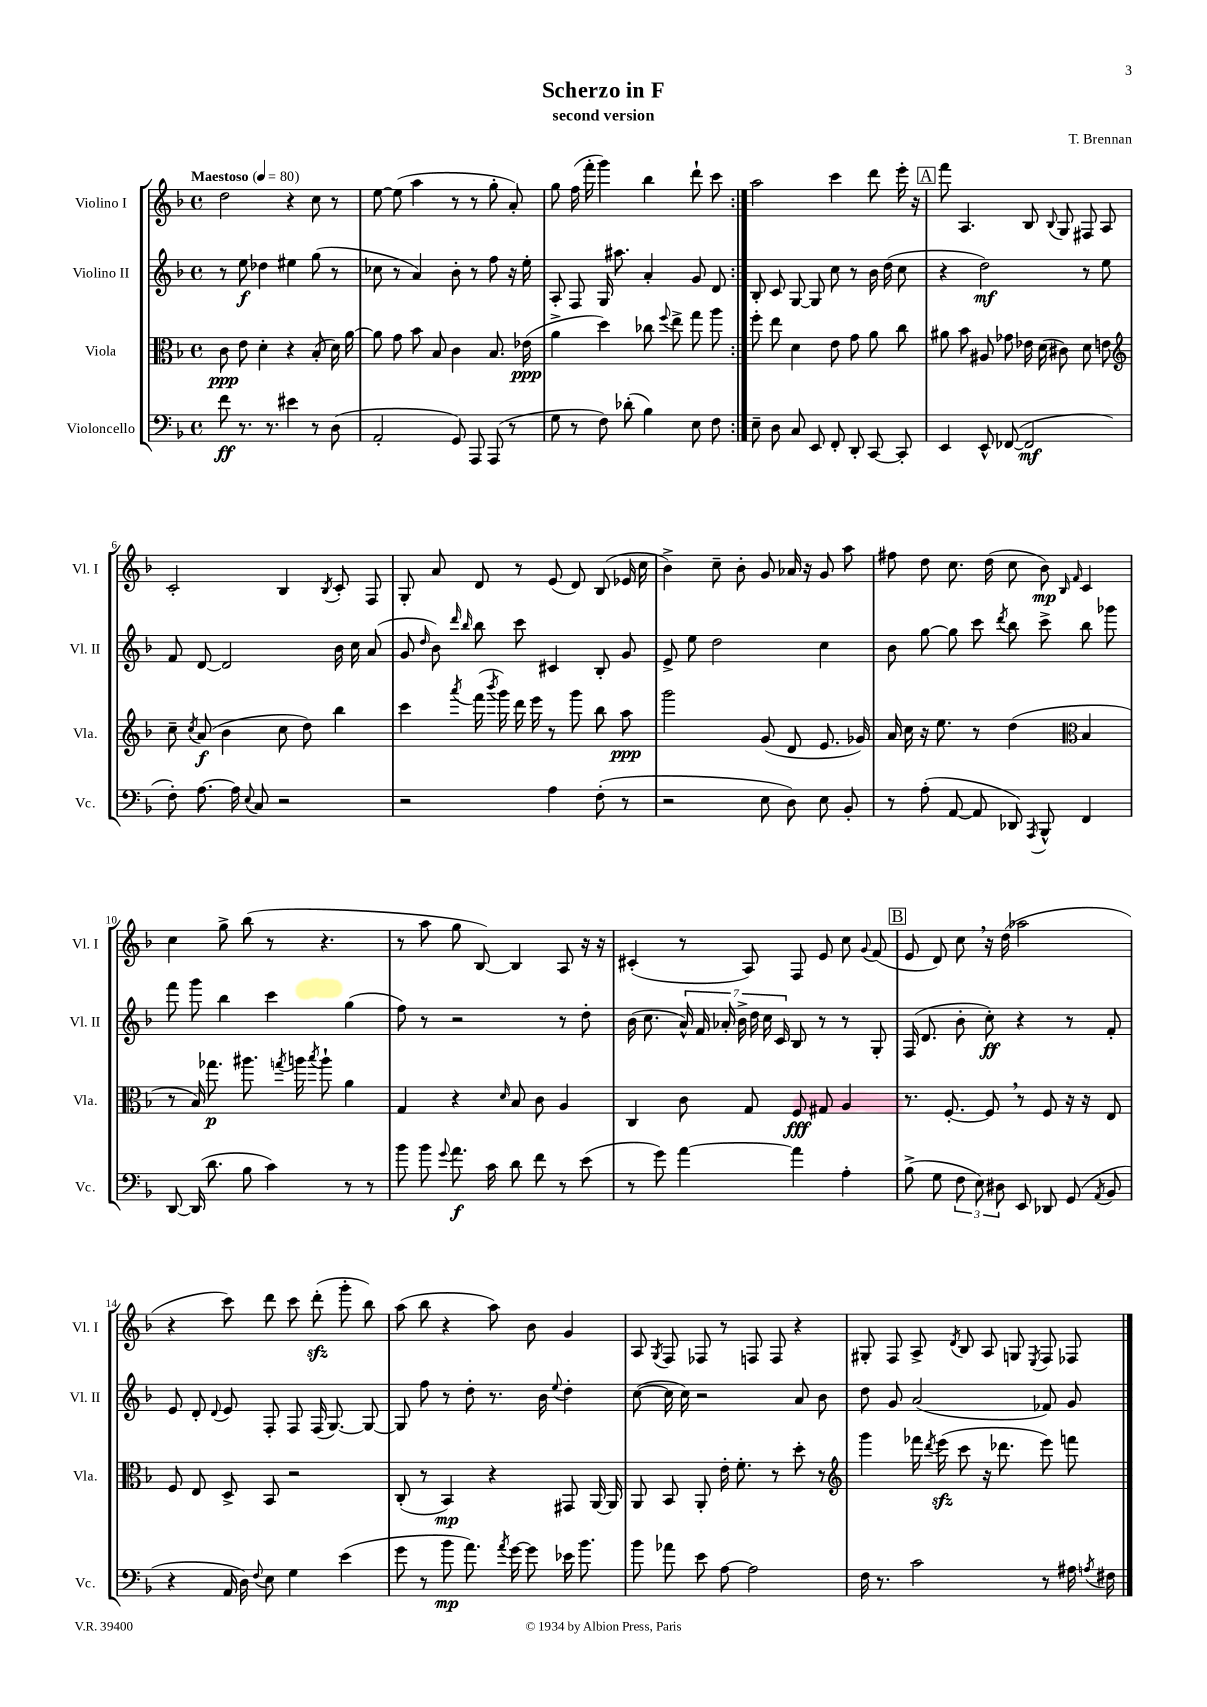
\header { title = "Scherzo in F" composer = "T. Brennan" subtitle = "second version" }
<<
\new StaffGroup <<
\new Staff = "s0" \with { instrumentName = "Violino I" shortInstrumentName = "Vl. I" } {
    \clef treble \key f \major \defaultTimeSignature \time 4/4 \tempo "Maestoso" 4 = 80
    \autoBeamOff \repeat volta 2 { d''2 r4 c''8 r8 |
    e''8~ e''8( a''4 r8 r8 g''8-. a'8-.) |
    g''8 f''16( f'''16-. g'''4) bes''4 d'''8-! c'''8 | }
    a''2 c'''4 d'''8 e'''16-. r16 |
    \mark \markup { \box "A" } f'''8 a4. bes8 \appoggiatura { bes8 } g8 fis8 a8 |
    c'2-. bes4 \acciaccatura { bes8 } c'8-. f8 |
    g8-. a'8 d'8 r8 e'8( d'8) bes8( ees'16 c''16 |
    bes'4->) c''8-- bes'8-. g'8 aes'16 r16 g'8 a''8 |
    fis''8 d''8 c''8. d''16( c''8 bes'8\mp) \grace { bes16 f'16 } c'4 |
    c''4 g''8-> bes''8( r8 r4. |
    r8 a''8 g''8 bes8~) bes4 a8 r16 r16 |
    cis'4-.( r8 a8) f8 e'8 c''8 \appoggiatura { g'8 } f'8( |
    \mark \markup { \box "B" } e'8 d'8) c''8 \breathe r16 d''16( aes''2 |
    r4 c'''8) d'''8 c'''8 d'''8-.\sfz( g'''8-. bes''8) |
    a''8( bes''8 r4 a''8) bes'8 g'4 |
    a8 \acciaccatura { g8 } f8 fes8 r8 f8 f8 r4 |
    gis8-. f8 a8-> \acciaccatura { d'8 } bes8 a8 g8 \acciaccatura { e8 } f8 fes8 \bar "|." |
}
\new Staff = "s1" \with { instrumentName = "Violino II" shortInstrumentName = "Vl. II" } {
    \clef treble \key f \major \defaultTimeSignature \time 4/4
    \autoBeamOff \repeat volta 2 { r8 e''8\f des''4 eis''4 g''8( r8 |
    ces''8 r8 a'4) bes'8-. r8 f''8 r16 e''16-. |
    a8-. f8 g16 ais''8. a'4-. g'8 d'8 | }
    bes8-. c'8 g8~ g8 c''8 r8 bes'16 d''16( c''8 |
    \mark \markup { \box "A" } r4 d''2\mf) r8 e''8 |
    f'8 d'8~ d'2 bes'16 c''16 a'8( |
    g'8 \grace { d''16 } bes'8) \grace { d'''16 bes''16 } bes''8 c'''8 cis'4 bes8-. g'8 |
    e'8-> e''8 d''2 c''4 |
    bes'8 g''8~ g''8 c'''8 \acciaccatura { d'''8 } bes''8 c'''8-> bes''8 ges'''8 |
    f'''8 g'''8 bes''4 c'''4 g''4( |
    f''8) r8 r2 r8 d''8-. |
    bes'16( c''8. \tuplet 7/4 { a'16-^) f'16 aes'16-. bes'16-> d''16 c''16 c'16 } bes8 r8 r8 g8-. |
    \mark \markup { \box "B" } f16( d'8. bes'8-. c''8-.\ff) r4 r8 f'8-. |
    e'8 d'8-. \appoggiatura { d'8 } e'8 f8-. f8 f16( g8.~) g8~ |
    g8 f''8 r8 d''8-. r8. bes'16 \appoggiatura { e''8 } d''4-. |
    c''8~( c''16 c''16) r2 a'8 bes'8 |
    d''8 g'8 a'2( fes'8) g'8 \bar "|." |
}
\new Staff = "s2" \with { instrumentName = "Viola" shortInstrumentName = "Vla." } {
    \clef alto \key f \major \defaultTimeSignature \time 4/4
    \autoBeamOff \repeat volta 2 { c'8\ppp e'8 d'4-. r4 bes8-.( d'16) a'16~ |
    a'8 g'8 bes'8 bes8 c'4 bes8. ees'16\ppp( |
    a'4-> d''4) ces''8 \appoggiatura { f''8 } e''8-> g''8 a''8 | }
    f''8-. e''8 d'4 e'8 g'8 a'8 c''8 |
    \mark \markup { \box "A" } ais'8 bes'8 ais8 ges'8 ees'16 d'16( cis'8) d'8 e'8 |
    \clef treble c''8-- \acciaccatura { c''8 } a'8\f( bes'4 c''8 d''8) bes''4 |
    c'''4 \acciaccatura { a'''8 } f'''16( \acciaccatura { bes'''8 } g'''16) d'''16 e'''16 r8 g'''8 bes''8 a''8\ppp |
    g'''2 g'8( d'8 e'8. ges'16) |
    a'16 c''16 r16 e''8. r8 d''4( \clef alto bes4 |
    r8 bes16) ges''8.\p ais''8. \acciaccatura { g''8 } a''16 \acciaccatura { bes''8 } a''8-! a'4 |
    g4 r4 \grace { d'16 } bes8 c'8 a4 |
    c4 c'8 g8 f8\fff gis8 a4 |
    \mark \markup { \box "B" } r8. f8.~-. f8 \breathe r8 f8 r16 r16 e8 |
    f8 e8 d8-> bes,8 r2 |
    c8-.( r8 bes,4\mp) r4 gis,8 a,16~ a,16 |
    a,8 bes,8 a,8-. e'16-. f'8.-. r8 d''8-. r8 |
    \clef treble g'''4 fes'''16 \acciaccatura { d'''8 } e'''16\sfz( c'''8 r16 des'''8. e'''8) f'''8 \bar "|." |
}
\new Staff = "s3" \with { instrumentName = "Violoncello" shortInstrumentName = "Vc." } {
    \clef bass \key f \major \defaultTimeSignature \time 4/4
    \autoBeamOff \repeat volta 2 { f'8\ff r8. r8. eis'4 r8 d8( |
    a,2-. g,8) a,,8 a,,8( r8 |
    g8 r8 f8) des'8-.( bes4) e8 f8 | }
    e8-- d8 c8 e,8 f,8-. d,8-. c,8~ c,8-. |
    \mark \markup { \box "A" } e,4 e,8-^ fes,8~( fes,2\mf |
    f8-.) a8.~ a16 \appoggiatura { e8 } c8 r2 |
    r2 a4 f8-.( r8 |
    r2 e8 d8) e8 bes,8-. |
    r8 a8-.( a,8~ a,8 des,8) \acciaccatura { a,,8 } bes,,8-^ f,4 |
    d,8~ d,16( d'8. bes8 c'4) r8 r8 |
    bes'8 bes'8 \appoggiatura { g'8 } a'8.\f c'16 d'8 f'8 r8 e'8( |
    r8 g'8) a'4~ a'4 a4-. |
    \mark \markup { \box "B" } bes8->( g8 \tuplet 3/2 { f8 e8) dis8 } e,8 des,8 g,8( \acciaccatura { a,8 } bes,8 |
    r4 a,16 d16) \appoggiatura { f8 } e8 g4 e'4( |
    g'8 r8 bes'8\mp a'8.) \acciaccatura { a'8 } g'16~ g'8 ees'16 bes'8. |
    bes'8 aes'8 e'8 a8~ a2 |
    f16 r8. c'2 r8 ais16 \acciaccatura { a8 } fis16 \bar "|." |
}
>>
>>
